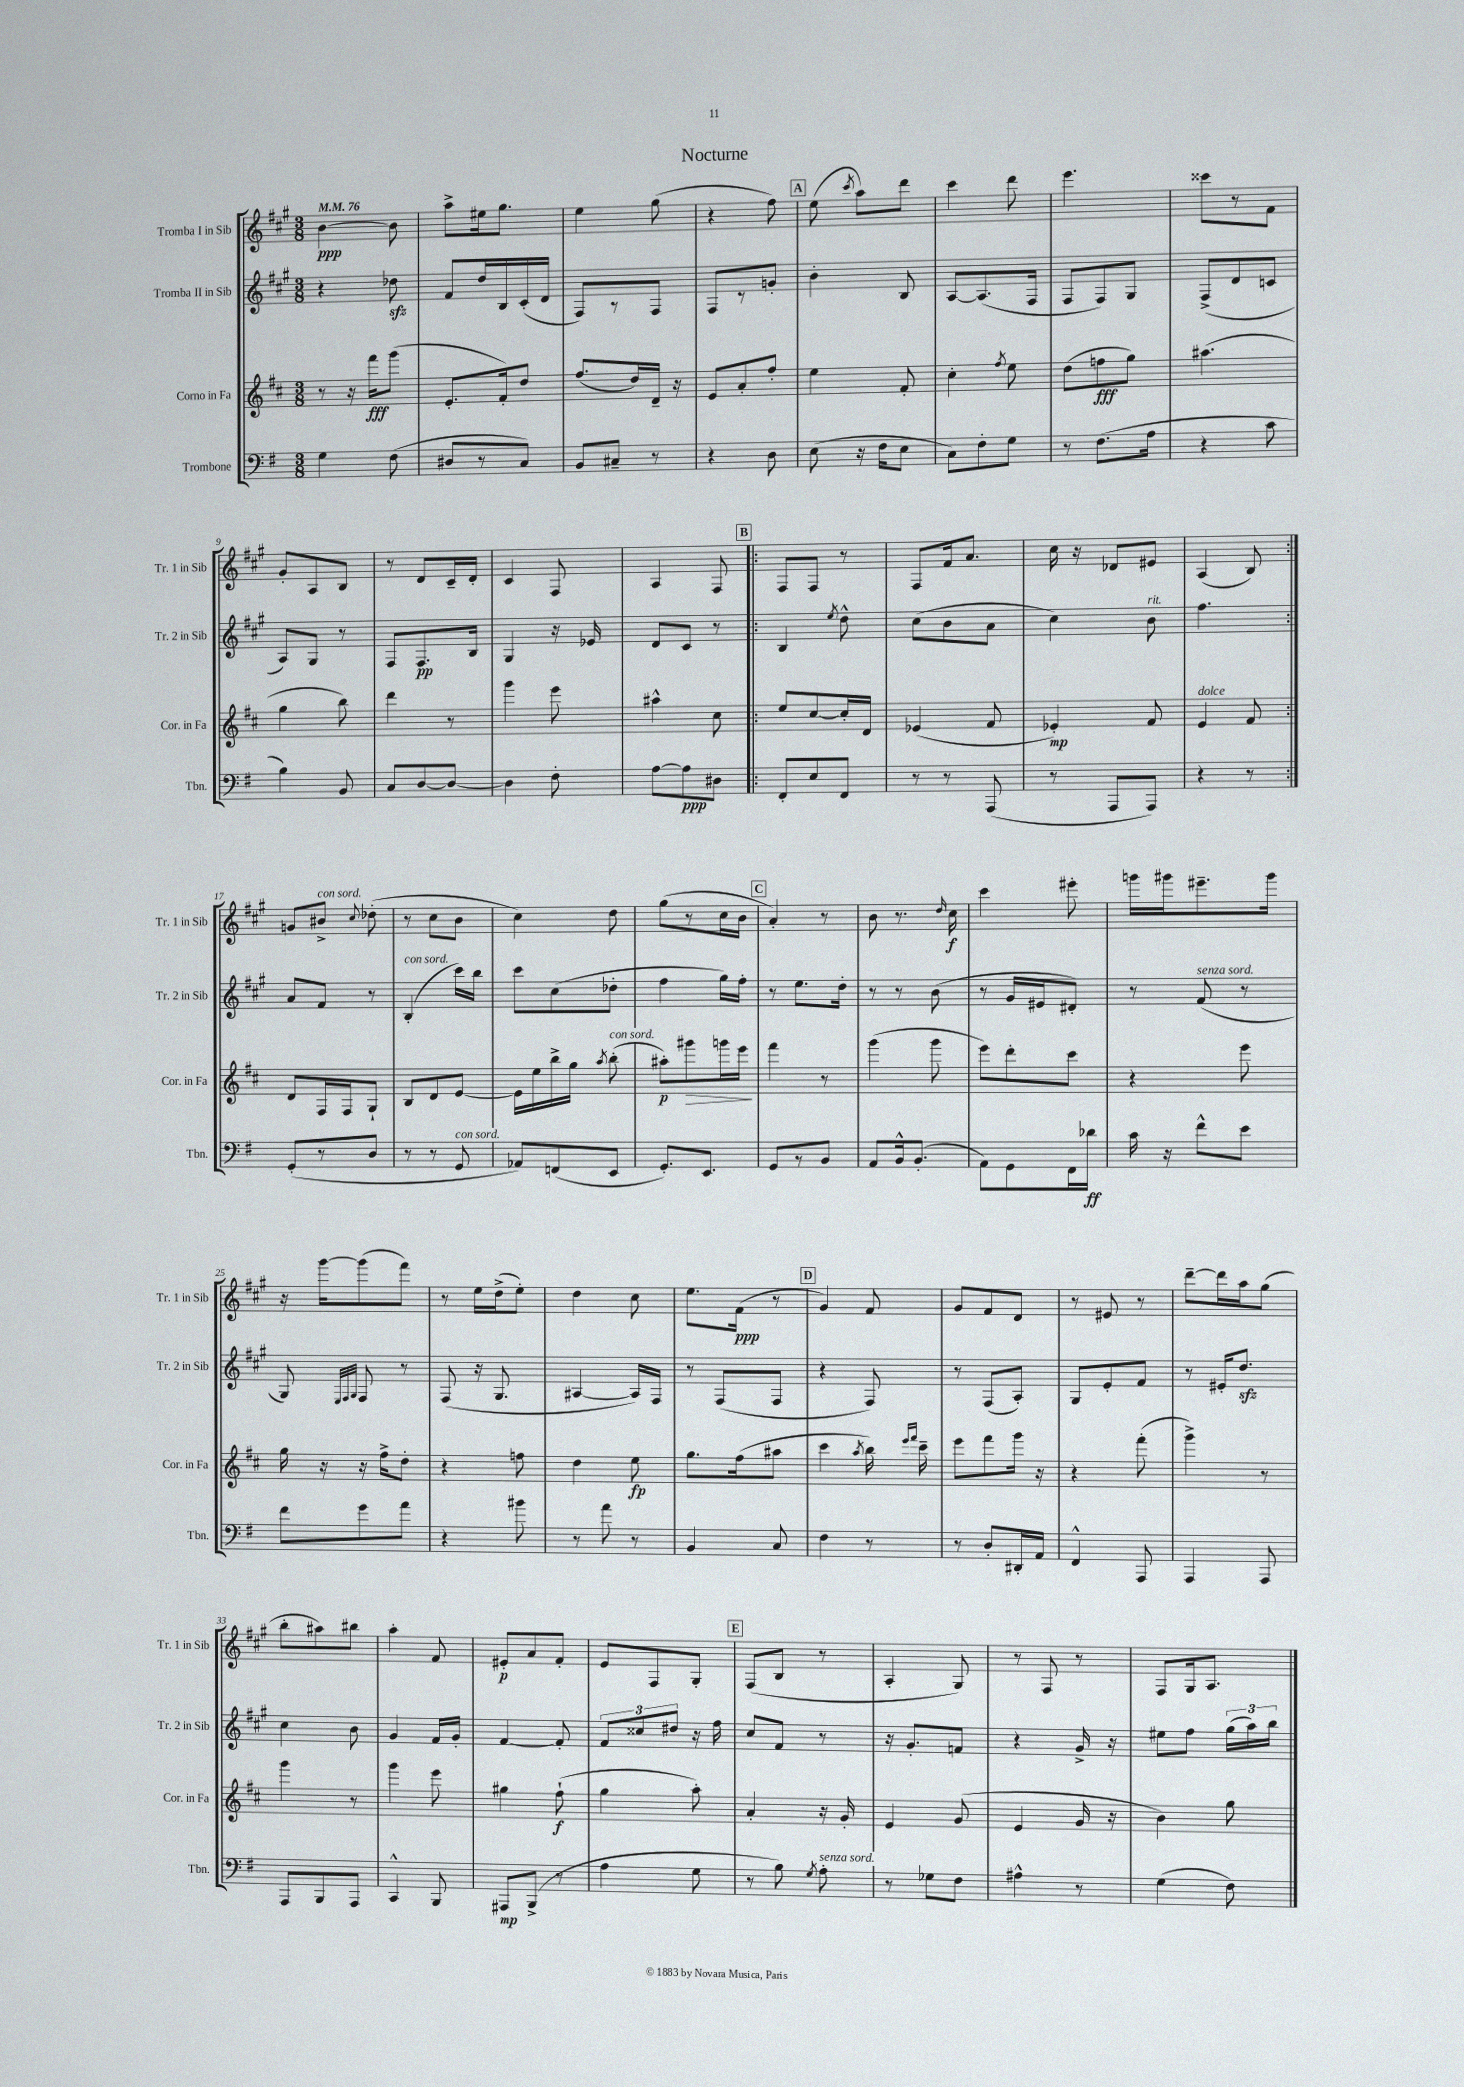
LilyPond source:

\header { title = "Nocturne" }
<<
\new StaffGroup <<
\new Staff = "s0" \with { instrumentName = "Tromba I in Sib" shortInstrumentName = "Tr. 1 in Sib" } {
    \clef treble \key a \major \numericTimeSignature \time 3/8 \tempo 4 = 76
    \autoBeamOff b'4~\ppp b'8 |
    a''8[-> eis''16 gis''8.] |
    e''4 gis''8( |
    r4 fis''8) |
    \mark \markup { \box "A" } e''8( \acciaccatura { cis'''8 } a''8[) d'''8] |
    cis'''4 d'''8 |
    e'''4. |
    cisis'''8[ r8 fis'8] |
    gis'8[-. a8 b8] |
    r8 d'8[ cis'16-- d'16]-. |
    cis'4 fis8 |
    a4 fis8 |
    \repeat volta 2 { \mark \markup { \box "B" } fis8[ fis8] r8 |
    fis8[ fis'16 a'8.] |
    cis''16 r16 des'8[ eis'8] |
    a4( b8) | }
    g'8[ bis'8]->^\markup { \italic "con sord." } \appoggiatura { cis''8 } des''8-.( |
    r8 cis''8[ b'8] |
    cis''4) d''8 |
    gis''8[( r8 cis''16 b'16] |
    \mark \markup { \box "C" } a'4-.) r8 |
    b'8 r8. \grace { d''16 } cis''16\f |
    cis'''4 eis'''8-. |
    g'''16[ gis'''16 eis'''8.-- gis'''16] |
    r16 gis'''16[~ gis'''8( fis'''8]) |
    r8 e''16[ d''16->( e''8]-.) |
    d''4 cis''8 |
    e''8.[ fis'16]\ppp( r8 |
    \mark \markup { \box "D" } gis'4) fis'8 |
    gis'8[ fis'8 d'8] |
    r8 eis'8 r8 |
    d'''8[~-- d'''16 a''16 gis''8]( |
    b''8[-. ais''8) bis''8] |
    a''4-. fis'8 |
    eis'8[-.\p a'8 fis'8]-. |
    e'8[ fis8 gis8]-. |
    \mark \markup { \box "E" } fis8[( b8] r8 |
    a4-. gis8) |
    r8 fis8 r8 |
    fis8[ gis16 a8.] \bar "|." |
}
\new Staff = "s1" \with { instrumentName = "Tromba II in Sib" shortInstrumentName = "Tr. 2 in Sib" } {
    \clef treble \key a \major \numericTimeSignature \time 3/8
    \autoBeamOff r4 des''8\sfz |
    fis'8[ d''16 b16 cis'16-.( d'16] |
    fis8[) r8 fis8] |
    fis8[ r8 g'8]-. |
    \mark \markup { \box "A" } b'4-. b8 |
    a8[~ a8.( fis16] |
    fis8[ fis8) gis8] |
    fis8[->( d'8 c'8] |
    a8[) gis8] r8 |
    fis8[ fis8.\pp b16] |
    gis4 r16 ees'16 |
    d'8[ cis'8] r8 |
    \repeat volta 2 { \mark \markup { \box "B" } b4 \acciaccatura { e''8 } d''8-^ |
    cis''8[( b'8 a'8] |
    cis''4) b'8^\markup { \italic "rit." } |
    fis''4. | }
    a'8[ fis'8] r8 |
    b4-.^\markup { \italic "con sord." }( cis'''16[) b''16] |
    cis'''8[ cis''8( des''8]-. |
    fis''4 gis''16[) fis''16]-. |
    \mark \markup { \box "C" } r8 e''8.[ d''16]-. |
    r8 r8 b'8( |
    r8 gis'16[ eis'16 dis'8]-.) |
    r8 fis'8^\markup { \italic "senza sord." }( r8 |
    gis8) \grace { e32[ fis32 gis32] } fis8 r8 |
    fis8( r16 gis8. |
    ais4~ ais16[) fis16] |
    r8 fis8[( fis8] |
    \mark \markup { \box "D" } r4 fis8) |
    r8 fis8[( a8]-.) |
    gis8[ e'8-. fis'8] |
    r8 eis'16[-. d''8.]\sfz |
    cis''4 b'8 |
    gis'4 fis'16[ gis'16]-. |
    fis'4~ fis'8-. |
    \tuplet 3/2 { fis'8[ cisis''8 dis''8] } r16 fis''16 |
    \mark \markup { \box "E" } cis''8[ fis'8] r8 |
    r16 gis'8.[-. f'8] |
    r4 gis'16-> r16 |
    eis''8[ fis''8] \tuplet 3/2 { gis''16[( a''16) b''16] } \bar "|." |
}
\new Staff = "s2" \with { instrumentName = "Corno in Fa" shortInstrumentName = "Cor. in Fa" } {
    \clef treble \key d \major \numericTimeSignature \time 3/8
    \autoBeamOff r8 r16 fis'''16[\fff g'''8]( |
    e'8.[-. fis'16-.) d''8] |
    fis''8.[( d''16) d'16]-- r16 |
    e'8[ a'8-. fis''8]-. |
    \mark \markup { \box "A" } e''4 fis'8-. |
    cis''4-. \acciaccatura { fis''8 } e''8 |
    d''8[( f''8\fff g''8]) |
    ais''4.( |
    g''4 b''8) |
    d'''4 r8 |
    g'''4 e'''8 |
    ais''4-^ cis''8 |
    \repeat volta 2 { \mark \markup { \box "B" } e''8[ cis''8~ cis''16-. d'16] |
    ees'4( fis'8 |
    ees'4-.\mp) fis'8 |
    e'4^\markup { \italic "dolce" } fis'8 | }
    d'8[ fis16 fis16 g8]-! |
    b8[ d'8 e'8]~ |
    e'16[ e''16 b''16-> g''16] \acciaccatura { a''8 } b''8-.^\markup { \italic "con sord." }( |
    ais''8[-.\p) gis'''8\> g'''16 e'''16]\! |
    \mark \markup { \box "C" } fis'''4 r8 |
    g'''4( g'''8 |
    e'''8[) d'''8-. cis'''8] |
    r4 e'''8 |
    g''16 r16 r16 fis''16[-> d''8]-. |
    r4 f''8 |
    d''4 e''8\fp |
    g''8.[ fis''16( ais''8] |
    \mark \markup { \box "D" } cis'''4 \acciaccatura { a''8 } b''16) \grace { e'''16[ fis'''16] } cis'''16-- |
    e'''8[ fis'''8 g'''16] r16 |
    r4 fis'''8-.( |
    g'''4->) r8 |
    g'''4 r8 |
    g'''4 e'''8 |
    gis''4 fis''8-!\f( |
    g''4 a''8-.) |
    \mark \markup { \box "E" } a'4-. r16 g'16-. |
    e'4 g'8( |
    e'4 g'16 r16 |
    b'4) g''8 \bar "|." |
}
\new Staff = "s3" \with { instrumentName = "Trombone" shortInstrumentName = "Tbn." } {
    \clef bass \key g \major \numericTimeSignature \time 3/8
    \autoBeamOff g4 fis8( |
    dis8[ r8 c8]) |
    b,8[ cis8]-- r8 |
    r4 d8 |
    \mark \markup { \box "A" } e8( r16 fis16[ e8] |
    c8[) fis8-. g8] |
    r8 fis8.[( a16] |
    r4 c'8 |
    b4) b,8 |
    c8[ d8~ d8]~ |
    d4 fis8-. |
    a8[~ a8\ppp dis8] |
    \repeat volta 2 { \mark \markup { \box "B" } fis,8[-. e8 fis,8] |
    r8 r8 a,,8( |
    r8 a,,8[ a,,8]) |
    r4 r8 | }
    g,8[-.( r8 d8] |
    r8 r8 g,8^\markup { \italic "con sord." } |
    aes,8[) f,8( e,8] |
    g,8.[-.) e,8.] |
    \mark \markup { \box "C" } g,8[ r8 b,8] |
    a,8[ b,16-^ b,8.]-.( |
    a,8[) g,8 fis,16 des'16]\ff |
    c'16 r16 fis'8[-^ e'8] |
    fis'8[ g'8 a'8] |
    r4 bis'8 |
    r8 a'8 r8 |
    b,4 c8 |
    \mark \markup { \box "D" } fis4 r8 |
    r8 d8[-. dis,16-. a,16] |
    fis,4-^ a,,8 |
    a,,4 a,,8 |
    a,,8[ b,,8 a,,8] |
    c,4-^ b,,8 |
    ais,,8[\mp b,,8]->( r8 |
    a4 g8 |
    \mark \markup { \box "E" } r8 b8) \acciaccatura { g8 } a8-.^\markup { \italic "senza sord." } |
    r8 ges8[ fis8] |
    ais4-^ r8 |
    g4( fis8) \bar "|." |
}
>>
>>
